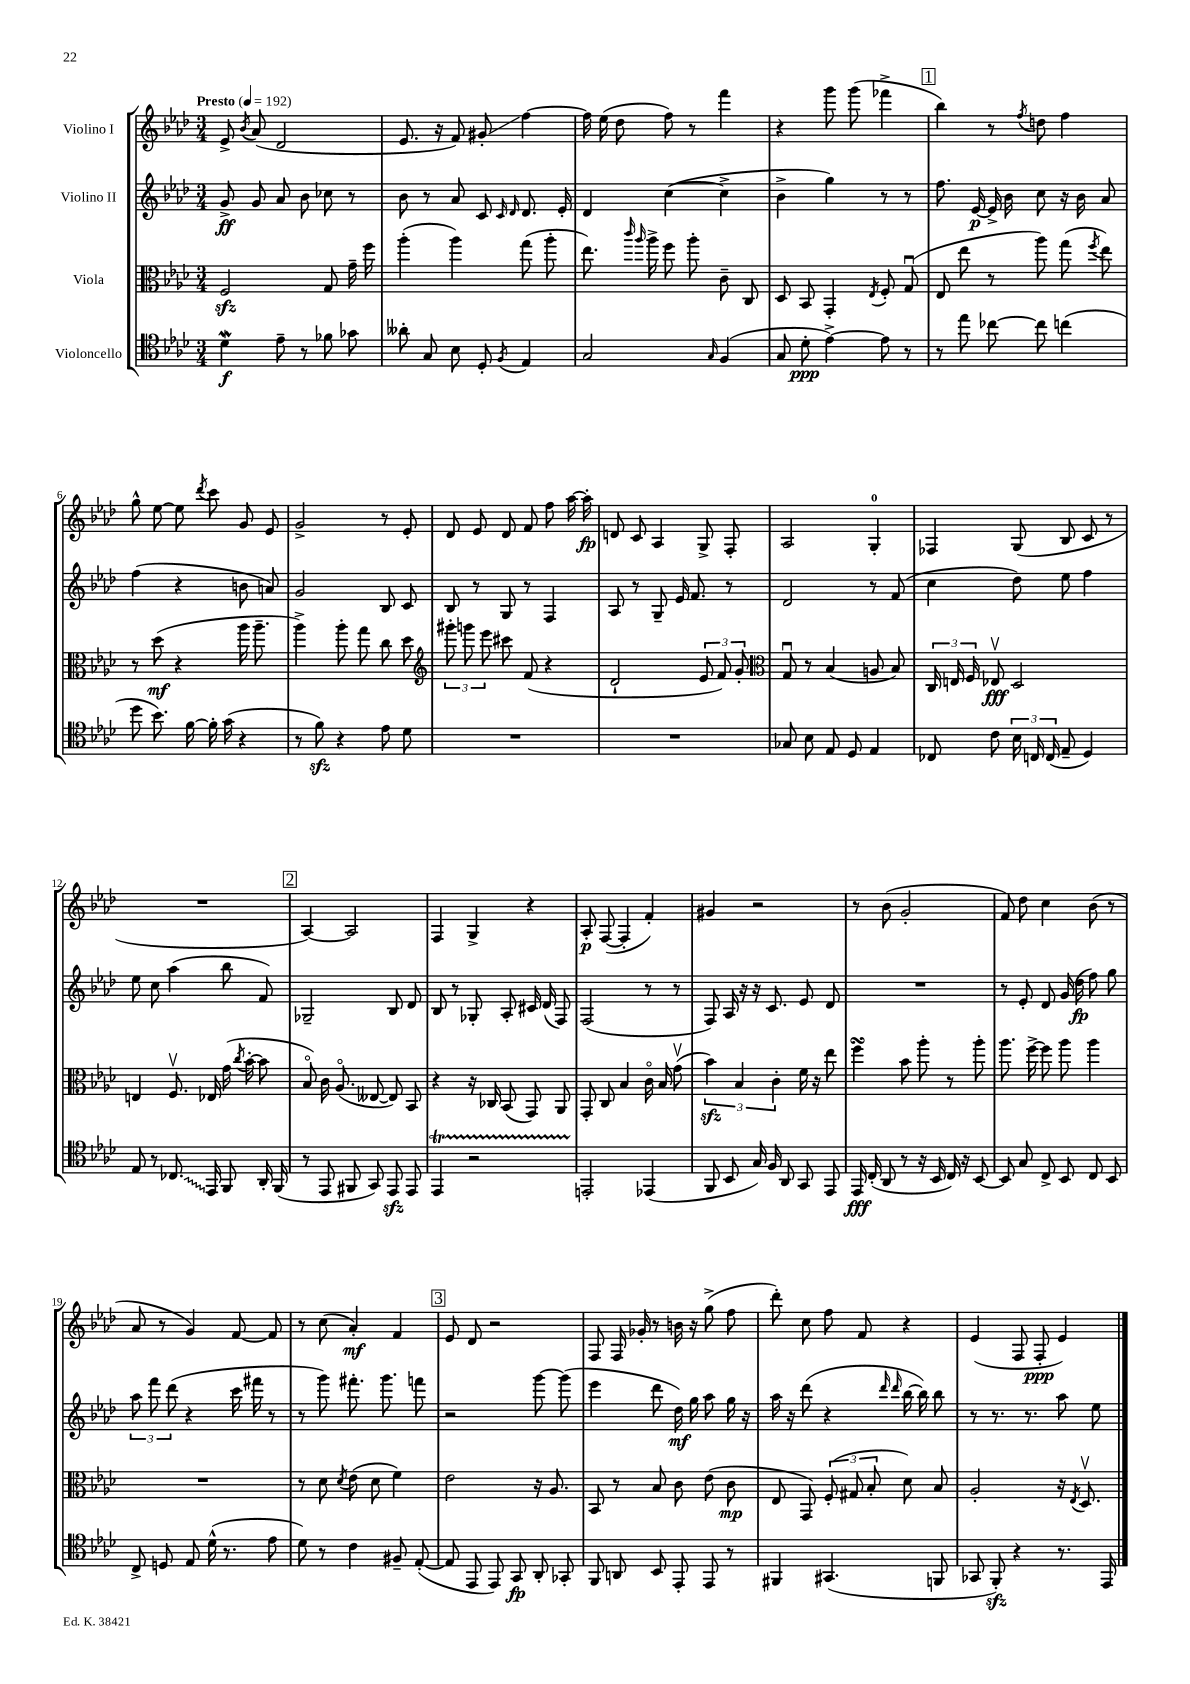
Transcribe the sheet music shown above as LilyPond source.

<<
\new StaffGroup <<
\new Staff = "s0" \with { instrumentName = "Violino I" } {
    \clef treble \key aes \major \numericTimeSignature \time 3/4 \tempo "Presto" 4 = 192
    \autoBeamOff ees'8-> \acciaccatura { bes'8 } aes'8( des'2 |
    ees'8. r16 f'8) gis'8-.\glissando f''4~ |
    f''16 ees''16( des''8 f''8) r8 f'''4 |
    r4 g'''8 g'''8( fes'''4-> |
    \mark \markup { \box "1" } bes''4) r8 \acciaccatura { f''8 } d''8 f''4 |
    g''8-^ ees''8~ ees''8 \acciaccatura { des'''8 } c'''8 g'8 ees'8 |
    g'2-> r8 ees'8-. |
    des'8 ees'8 des'8 f'8 f''8 aes''16~ aes''16-.\fp |
    d'8 c'8 aes4 g8-> f8-. |
    aes2 g4-0-. |
    fes4 g8( bes8 c'8 r8 |
    R2. |
    \mark \markup { \box "2" } aes4~) aes2 |
    f4 g4-> r4 |
    aes8-.\p f8~( f4-. f'4-.) |
    gis'4 r2 |
    r8 bes'8( g'2-. |
    f'8) des''8 c''4 bes'8( r8 |
    aes'8 r8 g'4) f'8~ f'8 |
    r8 c''8( aes'4-.\mf) f'4 |
    \mark \markup { \box "3" } ees'8 des'8 r2 |
    f8 f16 ges'16-. r8 b'16 r16 g''8->( f''8 |
    des'''8-.) c''8 f''8 f'8 r4 |
    ees'4( f8 f8-.\ppp ees'4) \bar "|." |
}
\new Staff = "s1" \with { instrumentName = "Violino II" } {
    \clef treble \key aes \major \numericTimeSignature \time 3/4
    \autoBeamOff g'8->\ff g'8 aes'8 bes'8 ces''8 r8 |
    bes'8 r8 aes'8 c'8 \grace { c'16 des'16 } des'8. ees'16-. |
    des'4 c''4~( c''4-> |
    bes'4-> g''4) r8 r8 |
    \mark \markup { \box "1" } f''8. ees'16~\p ees'16-> bes'16 c''8 r16 bes'16 aes'8 |
    f''4( r4 b'8 a'8) |
    g'2 bes8 c'8 |
    bes8 r8 g8 r8 f4 |
    aes8 r8 g8-- ees'16 f'8. r8 |
    des'2 r8 f'8( |
    c''4 des''8) ees''8 f''4 |
    ees''8 c''8 aes''4( bes''8 f'8) |
    \mark \markup { \box "2" } ges2-- bes8 des'8 |
    bes8 r8 ges8-. aes8-. cis'16 des'16( f8) |
    f2( r8 r8 |
    f8) aes16 r16 r16 c'8. ees'8 des'8 |
    R2. |
    r8 ees'8-. des'8 g'16( des''16\fp f''8) g''8 |
    \tuplet 3/2 { aes''8 f'''8 des'''8( } r4 c'''16 fis'''16 r8 |
    r8 g'''8) fis'''8.-. g'''8. f'''8 |
    \mark \markup { \box "3" } r2 g'''8~ g'''8( |
    ees'''4 des'''8 des''16\mf) g''16 aes''8 g''16 r16 |
    aes''16 r16 des'''8( r4 \grace { des'''16 des'''16 } bes''16~ bes''16) bes''8 |
    r8 r8. r8. aes''8 ees''8 \bar "|." |
}
\new Staff = "s2" \with { instrumentName = "Viola" } {
    \clef alto \key aes \major \numericTimeSignature \time 3/4
    \autoBeamOff f2\sfz g8 g'16-- f''16 |
    aes''4-.( aes''4) g''8( aes''8-. |
    ees''8.) \grace { c'''16 aes''16 } aes''16-> f''8 aes''8-. c'8-- c8 |
    des8 bes,8 g,4-. \acciaccatura { ees8 } f8-. g8\downbow( |
    \mark \markup { \box "1" } ees8 ees''8 r8 aes''8) g''8( \acciaccatura { f''8 } ees''8) |
    r8 des''8\mf( r4 aes''16 aes''8.-- |
    aes''4->) aes''8-. g''8 c''8 des''8 |
    \clef treble \tuplet 3/2 { gis'''8-. g'''8 ees'''8 } cis'''8 f'8( r4 |
    des'2-! \tuplet 3/2 { ees'8 f'8) g'8-. } |
    \clef alto g8\downbow r8 bes4( a8 bes8) |
    \tuplet 3/2 { c16 e16 f16 } ees8\upbow\fff des2 |
    e4 f8.\upbow ees16 g'16( \acciaccatura { c''8 } bes'16~-. bes'8 |
    \mark \markup { \box "2" } bes8\flageolet) c'16 aes8.\flageolet( eeses8~ eeses8) bes,8 |
    r4 r16 ces16 bes,8( g,8) aes,8 |
    g,8-. c8 bes4 c'16\flageolet bes16 g'8\upbow( |
    \tuplet 3/2 { bes'4\sfz) bes4 c'4-. } f'16 r16 ees''8 |
    f''4\turn bes'8 aes''8-. r8 aes''8-. |
    aes''8. f''16~-> f''8 aes''8 aes''4 |
    R2. |
    r8 des'8 \acciaccatura { des'8 } ees'8( des'8 f'4) |
    \mark \markup { \box "3" } ees'2 r16 aes8. |
    bes,8 r8 bes8 c'8 ees'8( c'8\mp |
    ees8 g,8) \tuplet 3/2 { f8-.( gis8 bes8-. } des'8) bes8 |
    aes2-. r16 \acciaccatura { ees8 } des8.\upbow \bar "|." |
}
\new Staff = "s3" \with { instrumentName = "Violoncello" } {
    \clef tenor \key aes \major \numericTimeSignature \time 3/4
    \autoBeamOff des'4\mordent\f ees'8-- r8 fes'8 ges'8 |
    aeses'8-. g8 bes8 des8-. \acciaccatura { f8 } ees4 |
    g2 \grace { g16 } f4( |
    g8 des'8-.\ppp ees'4~->) ees'8 r8 |
    \mark \markup { \box "1" } r8 ees''8 ces''8~ ces''8 c''4( |
    des''8 bes'8.) f'16~ f'16-. g'16( r4 |
    r8 f'8\sfz) r4 ees'8 des'8 |
    R2. |
    R2. |
    ges8 bes8 ees8 des8 ees4 |
    ces8 c'8 \tuplet 3/2 { bes16 c16 c16( } ees8-- des4) |
    ees8 r8 \once \override Glissando.style = #'zigzag ces8.\glissando ees,16 f,8 aes,16-. f,16( |
    \mark \markup { \box "2" } r8 ees,8 fis,8 g,8) ees,8\sfz ees,8 |
    ees,4\startTrillSpan r2 |
    e,2-.\stopTrillSpan ees,4( |
    f,8 bes,8 g16) f16 aes,8 g,8 ees,8 |
    ees,16\fff c16-.( aes,8 r8 r16 bes,16 c16) r16 bes,8~ |
    bes,8 g8 c8-> bes,8 c8 bes,8 |
    c8-> d8 ees8 des'16-^( r8. ees'8 |
    des'8) r8 c'4 fis8-- ees8~-.( |
    \mark \markup { \box "3" } ees8 ees,8 ees,8) g,8\fp aes,8-. ges,8-. |
    f,8 a,8 bes,8 ees,8-. ees,8 r8 |
    fis,4 gis,4.( f,8 |
    ges,8 f,8-.\sfz) r4 r8. ees,16 \bar "|." |
}
>>
>>
